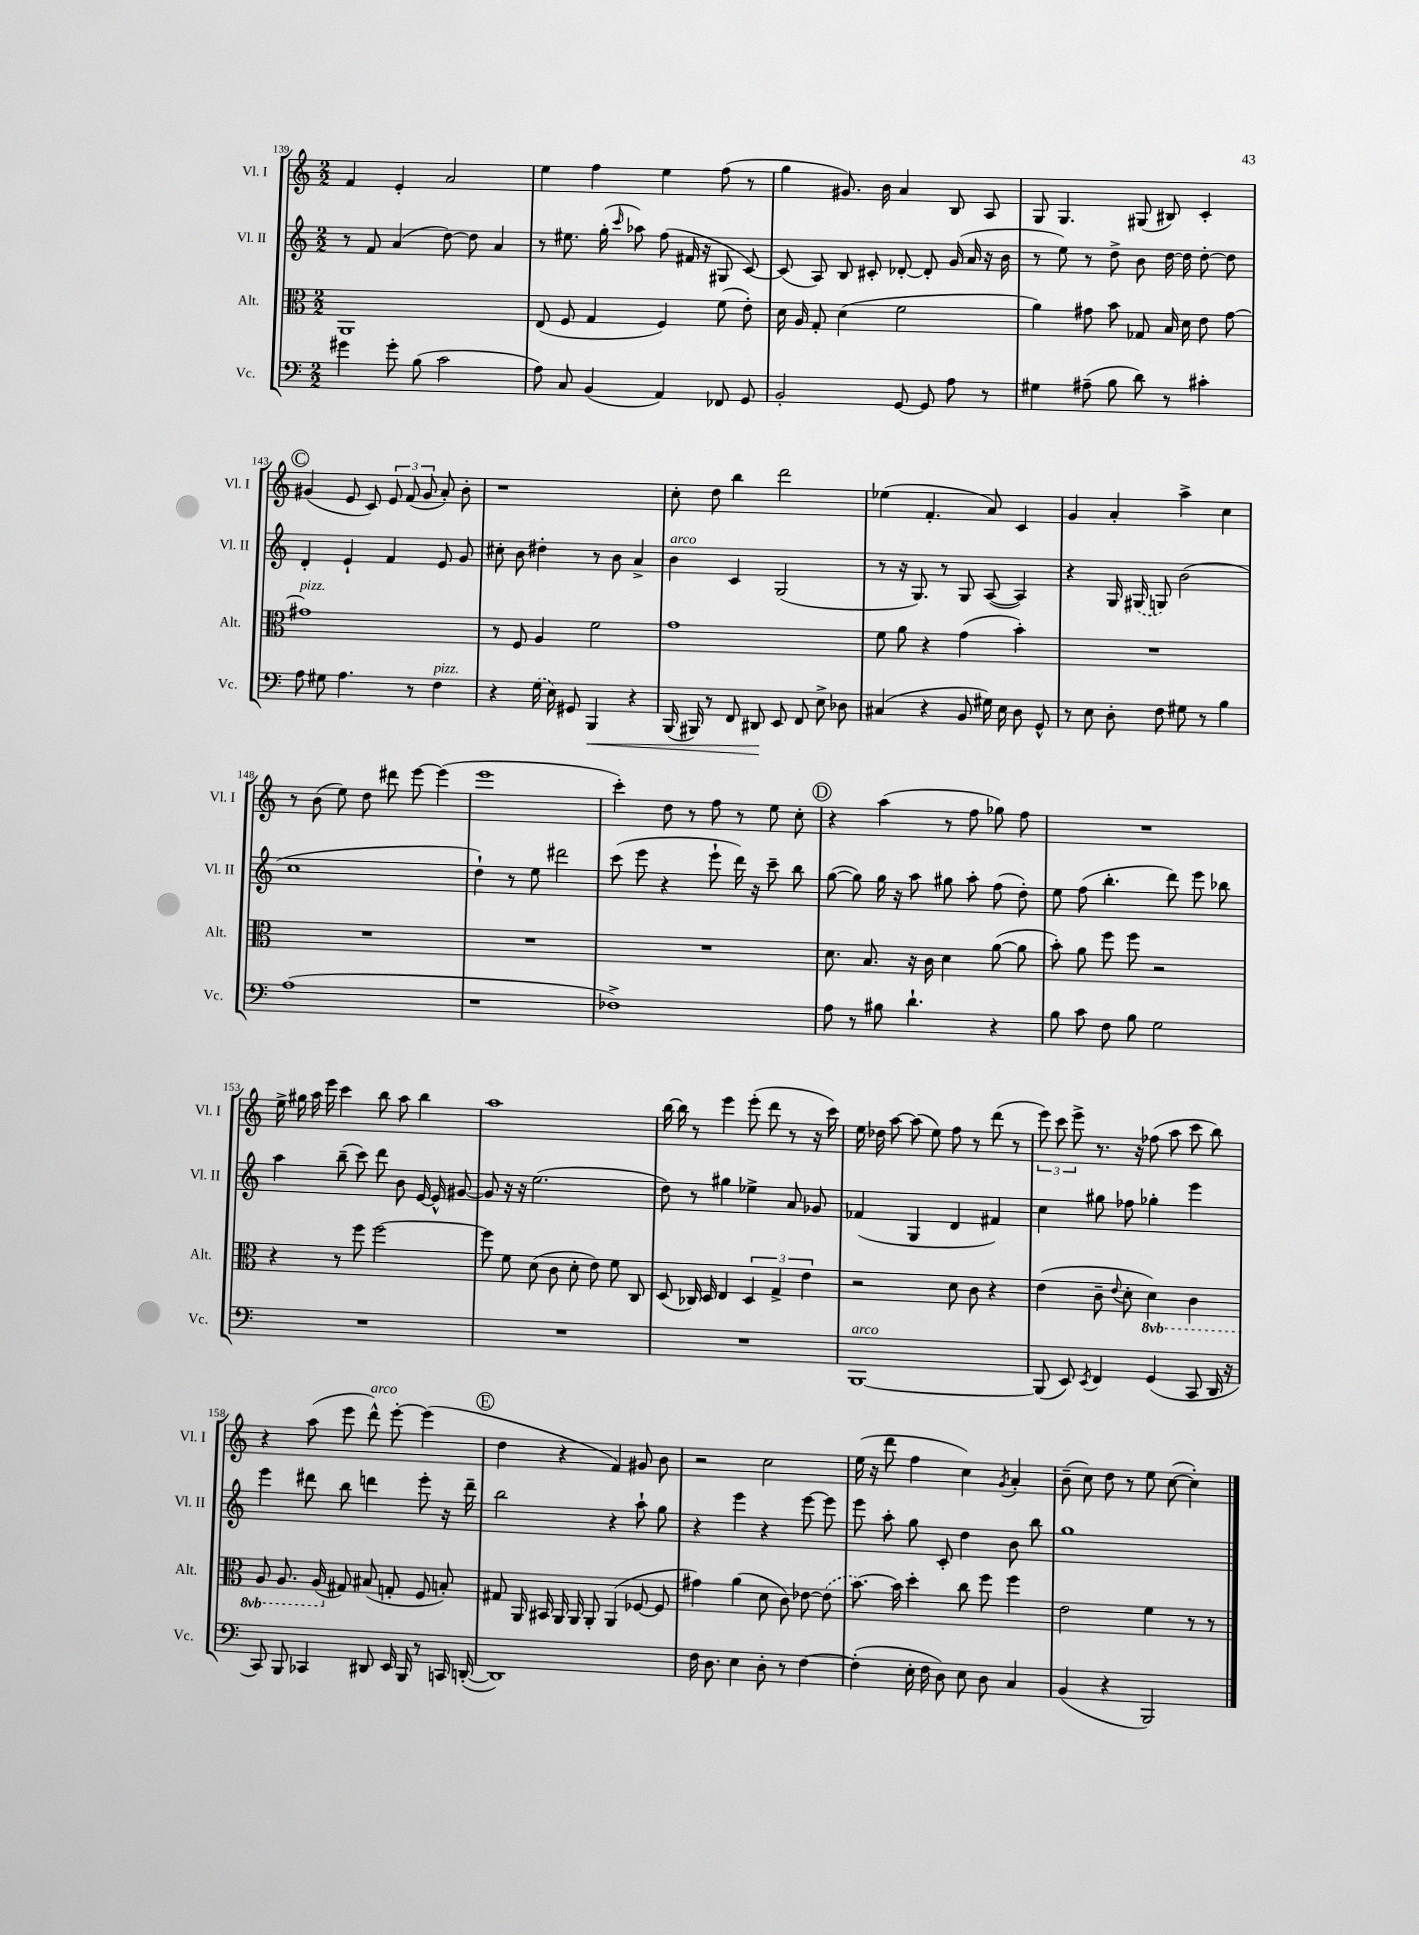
<<
\new StaffGroup <<
\new Staff = "s0" \with { instrumentName = "Vl. I" shortInstrumentName = "Vl. I" } {
    \clef treble \key c \major \numericTimeSignature \time 2/2
    \autoBeamOff f'4 e'4-. a'2 |
    e''4 f''4 e''4 f''8( r8 |
    g''4 gis'8.) b'16 a'4 b8 a8 |
    g8 g4. gis8( bis8) c'4-. |
    \mark \markup { \circle "C" } gis'4( e'8 c'8) \tuplet 3/2 { e'8 f'8( gis'8 } a'8-.) b'8-. |
    r1 |
    c''8-. d''8 b''4 d'''2 |
    ees''4( f'4.-. a'8) c'4 |
    g'4 a'4-. a''4-> c''4 |
    r8 b'8( e''8) d''8 dis'''8 e'''8~ e'''4( |
    e'''1 |
    c'''4-.) d''8 r8 f''8 r8 e''8 c''8-. |
    \mark \markup { \circle "D" } r4 a''4( r8 f''8 ges''8) f''8 |
    R1 |
    e''16-> gis''16 a''16 e'''16 c'''4 b''8 a''8 b''4 |
    a''1 |
    b''16~ b''16 r8 e'''4 e'''8-.( d'''8 r8 r16 c'''16) |
    e''16 des''16 a''8~ a''8( e''8) f''8 r8 d'''8( r8 |
    \tuplet 3/2 { e'''8) c'''8 e'''8-> } r8. r16 fes''8( a''8 c'''8 b''8) |
    r4 a''8( e'''8 d'''8-^^\markup { \italic "arco" }) e'''8~-. e'''4( |
    \mark \markup { \circle "E" } d''4 r4 f'4) gis'8 b'8 |
    r2 c''2 |
    e''16( r16 d'''8 f''4 c''4) \acciaccatura { g'8 } a'4-. |
    b'8--( c''8) d''8 r8 e''8 c''8~( c''4-.) \bar "|." |
}
\new Staff = "s1" \with { instrumentName = "Vl. II" shortInstrumentName = "Vl. II" } {
    \clef treble \key c \major \numericTimeSignature \time 2/2
    \autoBeamOff r8 f'8 a'4( d''8~) d''8 a'4 |
    r8 eis''8. g''16-.( \grace { c'''16 } aes''8) f''8( fis'16 r16 gis8 c'8~) |
    c'8( a8) b8 cis'8-. des'8~-. des'8-. g'16( a'16 r16 b'16 |
    r8 e''8) r8 d''8-> b'8 d''16~ d''16 d''8~-. d''8 |
    \mark \markup { \circle "C" } d'4-. e'4-! f'4 e'8 g'8 |
    cis''8-. b'8 dis''4-. r8 b'8 a'4-> |
    b'4^\markup { \italic "arco" } c'4 g2( |
    r8 r16 g8.) r8 g8 a8~( a4) |
    r4 g16 \once \slurDashed gis16( g8) b'2( |
    c''1 |
    d''4-!) r8 e''8 dis'''2 |
    c'''8( e'''8 r4 e'''8-! d'''16) r16 c'''8-- b''8 |
    \mark \markup { \circle "D" } g''8~( g''8) g''16 r16 a''8 gis''8 a''8-. f''8( d''8-.) |
    e''8 f''8( b''4.-. d'''8) e'''8 bes''8 |
    a''4 b''8--( c'''8) d'''8 b'8 e'16~ e'16-^ gis'8~ |
    gis'8 r16 r16 e''2.( |
    d''8) r8 gis''4 ees''4-> a'8 ges'8 |
    fes'4( g4 d'4 fis'4) |
    c''4 gis''8 fes''8 ges''4-. e'''4 |
    e'''4 dis'''8 b''8 d'''4 e'''8-. r16 d'''16-- |
    \mark \markup { \circle "E" } b''2 r4 a''8-! g''8 |
    r4 e'''4 r4 e'''8~ e'''8 |
    e'''8 a''8-. g''8 c'8-. d''4 b'8 b''8 |
    g''1 \bar "|." |
}
\new Staff = "s2" \with { instrumentName = "Alt." shortInstrumentName = "Alt." } {
    \clef alto \key c \major \numericTimeSignature \time 2/2 \set Staff.ottavationMarkups = #ottavation-simple-ordinals
    \autoBeamOff a,1 |
    e8( f8 g4 f4) f'8( e'8-.) |
    d'16 a16 g8-. d'4( f'2 |
    a'4) gis'8 b'8 ges8 b16 d'16 e'8 gis'8~ |
    \mark \markup { \circle "C" } gis'1^\markup { \italic "pizz." } |
    r8 f8 a4 f'2 |
    g'1 |
    f'8 a'8 r4 g'4( b'4-.) |
    R1 |
    R1 |
    R1 |
    R1 |
    \mark \markup { \circle "D" } d'8. b8. r16 c'16 d'4 a'8~( a'8 |
    b'8-.) a'8 f''8 f''8 r2 |
    r4 r8 f''8 f''2~ |
    f''8 f'8 d'8( c'8 d'8-. e'8) f'8 c8 |
    d8( ces16) d16 e4 \tuplet 3/2 { d4 g4-> e'4 } |
    r2 d'8 c'8 r4 |
    e'4( c'8-- \appoggiatura { e'8 } d'8-. \ottava #-1 d4) c4 |
    a,8 a,8. a,16( \ottava #0 gis8) bis8( g8-. f8 b8-.) |
    \mark \markup { \circle "E" } gis8 a,16 bis,16 a,16 a,16 a,8-. a,4( fes8~ fes8 |
    gis'4) a'4( d'8 c'8) ees'8~ \once \slurDashed ees'8( |
    b'8.~) b'16 d''4-. c''8 f''8 f''4 |
    e'2 f'4 r8 r8 \bar "|." |
}
\new Staff = "s3" \with { instrumentName = "Vc." shortInstrumentName = "Vc." } {
    \clef bass \key c \major \numericTimeSignature \time 2/2
    \autoBeamOff gis'4 gis'8-. b8( c'2 |
    a8) c8 b,4( a,4) fes,8 g,8 |
    b,2-. g,8~ g,8 a8 r8 |
    gis4 ais8--( b8 d'8) r8 cis'4-. |
    \mark \markup { \circle "C" } a8 gis8 a4. r8 f4^\markup { \italic "pizz." } |
    r4 \once \slurDashed g16( e16) gis,8 b,,4\< r4 |
    b,,16( bis,,16) r8 f,8 dis,8\! e,8 f,8 e8-> des8 |
    cis4( r4 b,8 gis16) e16 d8 g,8-^ |
    r8 e8 d8-. f8 gis8 r8 b4 |
    a1( |
    r1 |
    fes1->) |
    \mark \markup { \circle "D" } a8 r8 bis8 d'4.-! r4 |
    b8 c'8 f8 b8 g2 |
    R1 |
    R1 |
    R1 |
    b,,1~^\markup { \italic "arco" } |
    b,,8( e,8) \acciaccatura { e,8 } f,4 g,4( c,8 d,16 r16 |
    c,8) b,,8 ces,4 dis,8 e,16 b,,16 r8 c,16 d,16~-.( |
    \mark \markup { \circle "E" } d,1) |
    f16 d8. e4 d8-. r8 f4~ |
    f4-.( e16-. f16 d8) e8 d8 c4 |
    b,4( r4 b,,2) \bar "|." |
}
>>
>>
\layout { \context { \Score currentBarNumber = #139 } }
